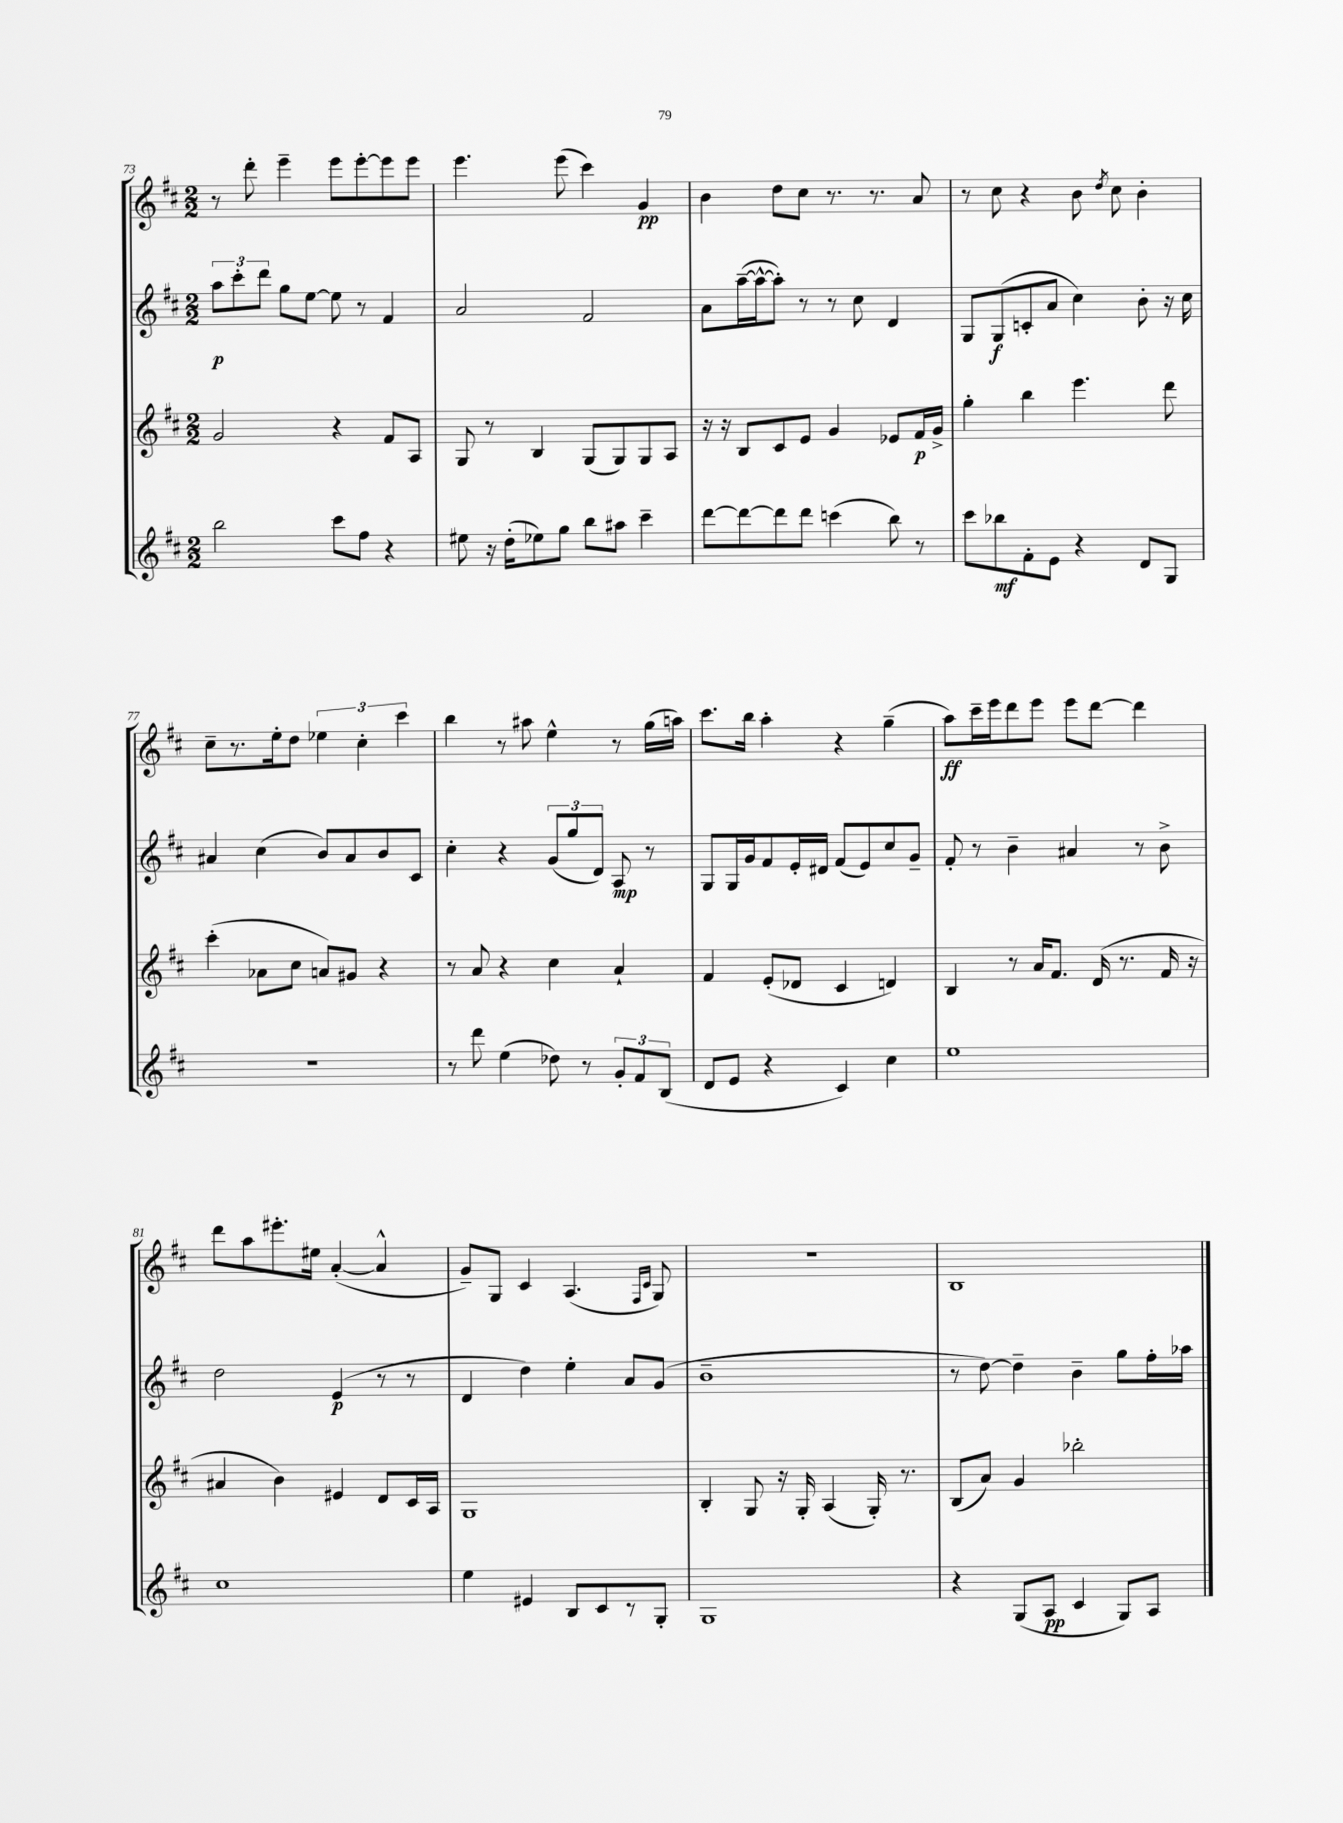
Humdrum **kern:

**kern	**dynam	**kern	**dynam	**kern	**dynam	**kern	**dynam
*part4	*part4	*part3	*part3	*part2	*part2	*part1	*part1
*staff4	*staff4	*staff3	*staff3	*staff2	*staff2	*staff1	*staff1
*clefG2	*	*clefG2	*	*clefG2	*	*clefG2	*
*k[f#c#]	*	*k[f#c#]	*	*k[f#c#]	*	*k[f#c#]	*
*M2/2	*	*M2/2	*	*M2/2	*	*M2/2	*
=73	=73	=73	=73	=73	=73	=73	=73
2bb\	.	2g/	.	12aa\L	p	8r	.
.	.	.	.	12ccc#'\	.	.	.
.	.	.	.	.	.	8ddd'\	.
.	.	.	.	12ddd\J	.	.	.
.	.	.	.	8gg\L	.	4eee~\	.
.	.	.	.	[8ee\J	.	.	.
8ccc#\L	.	4r	.	8ee\]	.	8eee\L	.
8ff#\J	.	.	.	8r	.	[8eee'\	.
4r	.	8f#/L	.	4f#/	.	8eee\]	.
.	.	8A/J	.	.	.	8eee\J	.
=74	=74	=74	=74	=74	=74	=74	=74
8ee#X\	.	8G/	.	2a/	.	4.eee\	.
16r	.	8r	.	.	.	.	.
(16dd'\KL	.	.	.	.	.	.	.
8ee-X\)	.	4B/	.	.	.	.	.
8gg\J	.	.	.	.	.	(8eee\	.
8bb\L	.	(8G/L	.	2f#/	.	4ccc#\)	.
8aa#X\J	.	8G/)	.	.	.	.	.
4ccc#~\	.	8G/	.	.	.	4g/	pp
.	.	8A/J	.	.	.	.	.
=75	=75	=75	=75	=75	=75	=75	=75
[8ddd\L	.	16r	.	8a\L	.	4b\	.
.	.	16r	.	.	.	.	.
8ddd\_	.	8B/L	.	([16aa~\L	.	.	.
.	.	.	.	16aa^^\J_	.	.	.
8ddd\]	.	8c#/	.	8aa'\J])	.	8dd\L	.
8ddd\J	.	8e/J	.	8r	.	8cc#\J	.
(4cccn\	.	4g/	.	8r	.	8.r	.
.	.	.	.	8cc#\	.	.	.
.	.	.	.	.	.	8.r	.
8bb\)	.	8e-X/L	.	4d/	.	.	.
8r	.	16f#/L	p	.	.	8a/	.
.	.	16g^/JJ	.	.	.	.	.
=76	=76	=76	=76	=76	=76	=76	=76
8ccc#\L	.	4gg'\	.	8G/L	.	8r	.
8bb-X\	mf	.	.	(8G/	f	8cc#\	.
8f#'\	.	4bb\	.	8cn'/	.	4r	.
8e\J	.	.	.	8a/J	.	.	.
4r	.	4.eee\	.	4cc#\)	.	8b\	.
.	.	.	.	.	.	8qdd/	.
.	.	.	.	.	.	8cc#\	.
8d/L	.	.	.	8b'\	.	4b'\	.
8G/J	.	8ddd\	.	16r	.	.	.
.	.	.	.	16cc#\	.	.	.
!!LO:LB:g=z
=77	=77	=77	=77	=77	=77	=77	=77
1r	.	(4ccc#'\	.	4a#X/	.	8cc#~\L	.
.	.	.	.	.	.	8.r	.
.	.	8a-X\L	.	(4cc#\	.	.	.
.	.	.	.	.	.	16ee'\k	.
.	.	8cc#\J	.	.	.	8dd\J	.
.	.	8an/L)	.	8b/L)	.	6ee-X\	.
.	.	8g#X/J	.	8a#/	.	.	.
.	.	.	.	.	.	6cc#'\	.
.	.	4r	.	8b/	.	.	.
.	.	.	.	.	.	6ccc#\	.
.	.	.	.	8c#/J	.	.	.
=78	=78	=78	=78	=78	=78	=78	=78
8r	.	8r	.	4cc#'\	.	4bb\	.
8ddd\	.	8a/	.	.	.	.	.
(4ee\	.	4r	.	4r	.	8r	.
.	.	.	.	.	.	8aa#X\	.
8dd-X\)	.	4cc#\	.	(12g/L	.	4ee^^\	.
.	.	.	.	12gg/	.	.	.
8r	.	.	.	.	.	.	.
.	.	.	.	12d/J)	.	.	.
12g'/L	.	4a`/	.	8A/	mp	8r	.
12f#/	.	.	.	.	.	.	.
.	.	.	.	8r	.	(16gg\LL	.
(12B/J	.	.	.	.	.	.	.
.	.	.	.	.	.	16aan\JJ)	.
=79	=79	=79	=79	=79	=79	=79	=79
8d/L	.	4f#/	.	8G/L	.	8.ccc#\L	.
8e/J	.	.	.	16G/L	.	.	.
.	.	.	.	16g/J	.	16bb\Jk	.
4r	.	(8e'/L	.	8f#/	.	4aa'\	.
.	.	8d-X/J	.	16e'/L	.	.	.
.	.	.	.	16d#X/JJ	.	.	.
4c#/)	.	4c#/	.	(8f#/L	.	4r	.
.	.	.	.	8e/)	.	.	.
4cc#\	.	4dn/)	.	8cc#/	.	(4gg~\	.
.	.	.	.	8g~/J	.	.	.
=80	=80	=80	=80	=80	=80	=80	=80
1ee	.	4B/	.	8f#'/	.	8aa\L)	ff
.	.	.	.	8r	.	16ccc#~\L	.
.	.	.	.	.	.	16eee\J	.
.	.	8r	.	4b~\	.	8ddd\	.
.	.	16a/KL	.	.	.	8eee\J	.
.	.	8.f#/J	.	.	.	.	.
.	.	.	.	4a#X/	.	8eee\L	.
.	.	(16d/	.	.	.	[8ddd\J	.
.	.	8.r	.	.	.	.	.
.	.	.	.	8r	.	4ddd\]	.
.	.	16f#/	.	8b^\	.	.	.
.	.	16r	.	.	.	.	.
!!LO:LB:g=z
=81	=81	=81	=81	=81	=81	=81	=81
1cc#	.	4a#X/	.	2dd\	.	8ddd\L	.
.	.	.	.	.	.	8aa\	.
.	.	4b\)	.	.	.	8.eee#X'\	.
.	.	.	.	.	.	16ee#X\Jk	.
.	.	4e#X/	.	(4e/	p	([4a'/	.
.	.	8d/L	.	8r	.	4a^^/]	.
.	.	16c#/L	.	8r	.	.	.
.	.	16A/JJ	.	.	.	.	.
=82	=82	=82	=82	=82	=82	=82	=82
4ee\	.	1G	.	4d/	.	8g~/L)	.
.	.	.	.	.	.	8G/J	.
4e#X/	.	.	.	4dd\)	.	4c#/	.
8B/L	.	.	.	4ee'\	.	(4.A/	.
8c#/	.	.	.	.	.	.	.
8r	.	.	.	8a/L	.	.	.
.	.	.	.	.	.	16qqF#/LL	.
.	.	.	.	.	.	16qqc#/JJ	.
8G'/J	.	.	.	(8g/J	.	8G/)	.
=83	=83	=83	=83	=83	=83	=83	=83
1G	.	4B'/	.	1b~	.	1r	.
.	.	8G/	.	.	.	.	.
.	.	16r	.	.	.	.	.
.	.	16G'/	.	.	.	.	.
.	.	(4A/	.	.	.	.	.
.	.	16G'/)	.	.	.	.	.
.	.	8.r	.	.	.	.	.
=84	=84	=84	=84	=84	=84	=84	=84
4r	.	(8B/L	.	8r	.	1B	.
.	.	8a/J)	.	[8dd\)	.	.	.
(8G/L	.	4g/	.	4dd~\]	.	.	.
8A/J	pp	.	.	.	.	.	.
4c#/	.	2bb-X'\	.	4b~\	.	.	.
8G/L)	.	.	.	8gg\L	.	.	.
8A/J	.	.	.	16ff#'\L	.	.	.
.	.	.	.	16aa-X\JJ	.	.	.
==	==	==	==	==	==	==	==
*-	*-	*-	*-	*-	*-	*-	*-
